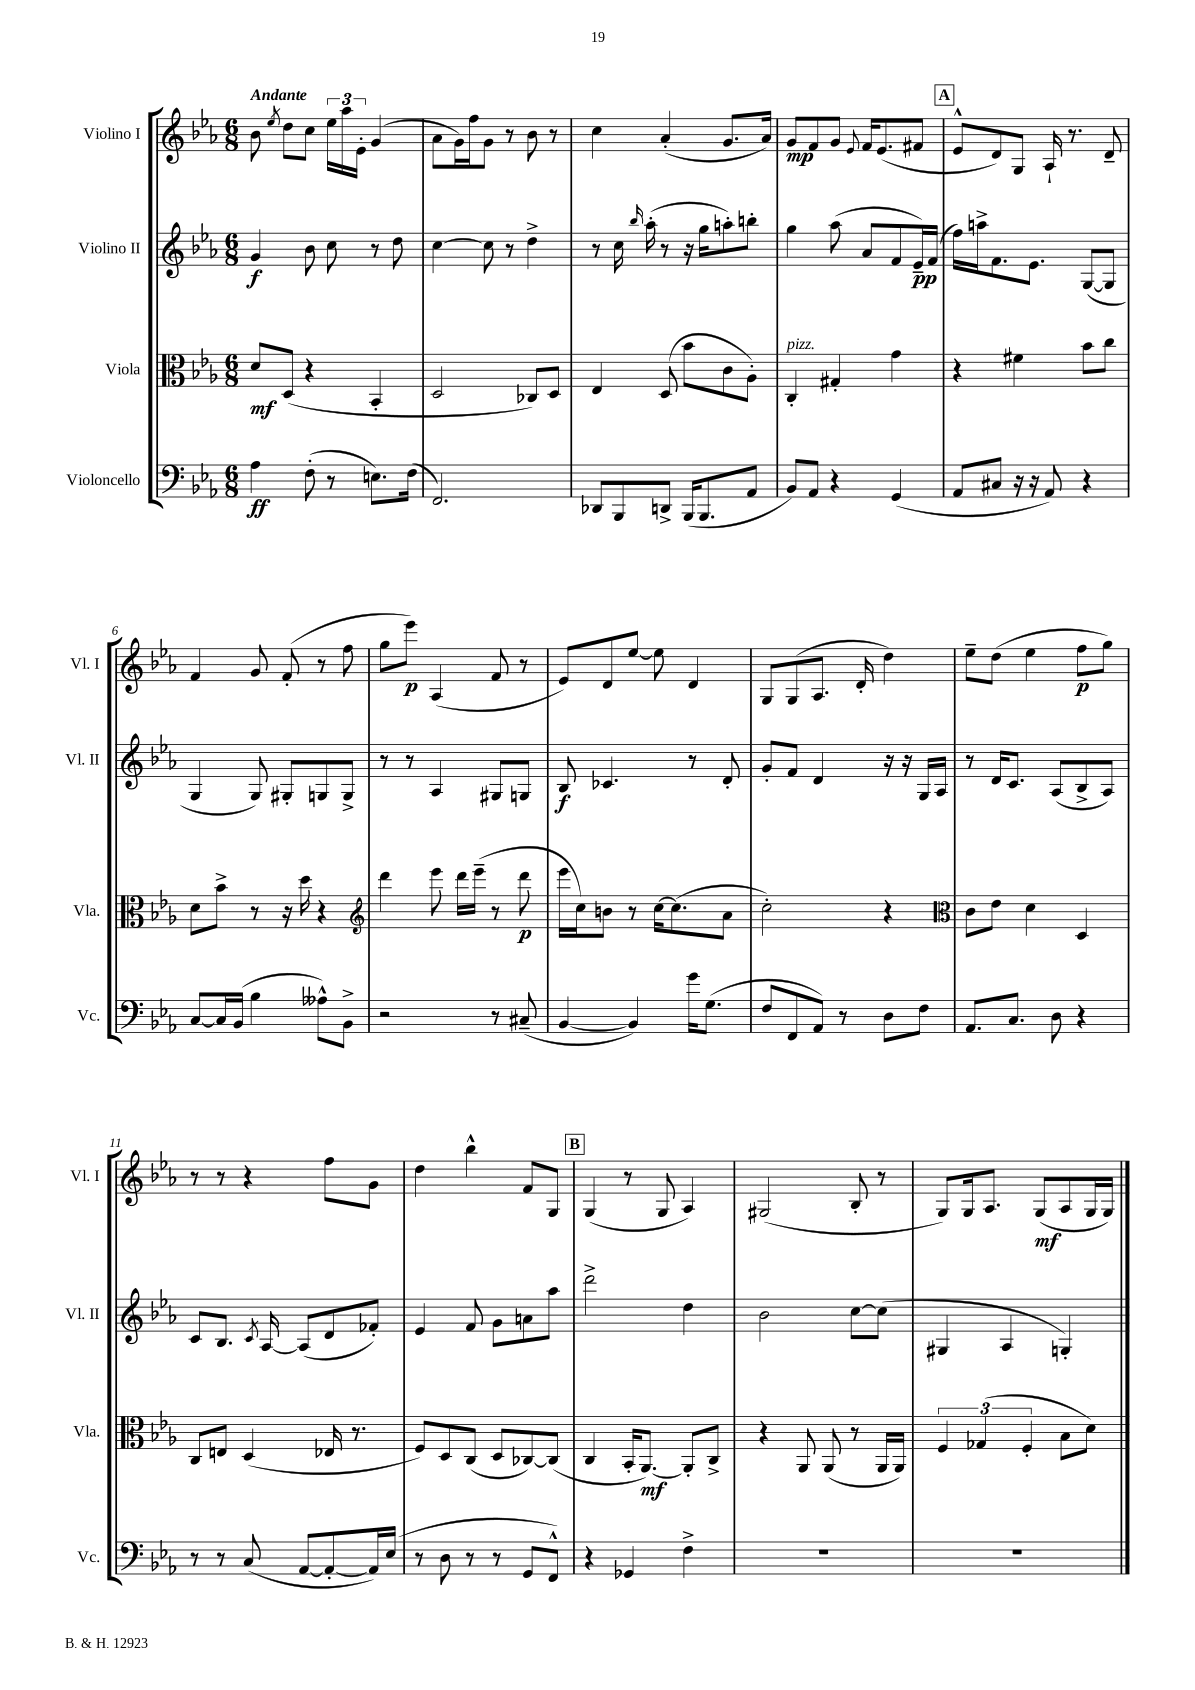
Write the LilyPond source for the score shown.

<<
\new StaffGroup <<
\new Staff = "s0" \with { instrumentName = "Violino I" shortInstrumentName = "Vl. I" } {
    \clef treble \key ees \major \numericTimeSignature \time 6/8 \tempo "Andante"
    \autoBeamOff bes'8 \acciaccatura { ees''8 } d''8[ c''8] \tuplet 3/2 { ees''16[ aes''16 ees'16]-. } g'4( |
    aes'8[ g'16) f''16 g'8] r8 bes'8 r8 |
    c''4 aes'4-.( g'8.[ aes'16]) |
    g'8[\mp f'8 g'8] \appoggiatura { ees'8 } f'16[ ees'8.( fis'8] |
    \mark \markup { \box "A" } ees'8[-^ d'8) g8] aes16-! r8. d'8-- |
    f'4 g'8 f'8-.( r8 f''8 |
    g''8[ ees'''8]\p) aes4( f'8 r8 |
    ees'8[) d'8 ees''8]~ ees''8 d'4 |
    g8[ g8( aes8.] d'16-. d''4) |
    ees''8[-- d''8]( ees''4 f''8[\p g''8]) |
    r8 r8 r4 f''8[ g'8] |
    d''4 bes''4-^ f'8[ g8] |
    \mark \markup { \box "B" } g4( r8 g8 aes4) |
    gis2( bes8-. r8 |
    g8[) g16 aes8.] g8[\mf( aes8 g16 g16]) \bar "|." |
}
\new Staff = "s1" \with { instrumentName = "Violino II" shortInstrumentName = "Vl. II" } {
    \clef treble \key ees \major \numericTimeSignature \time 6/8
    \autoBeamOff g'4\f bes'8 c''8 r8 d''8 |
    c''4~ c''8 r8 d''4-> |
    r8 c''16 \grace { bes''16 } aes''16-.( r8 r16 g''16[ a''8-.) b''8]-. |
    g''4 aes''8( aes'8[ f'8 ees'16--\pp) f'16]( |
    \mark \markup { \box "A" } f''16[) a''16-> f'8. ees'8.] g8[~( g8] |
    g4 g8) gis8[-. g8 g8]-> |
    r8 r8 aes4 gis8[ g8] |
    bes8\f ces'4. r8 d'8-. |
    g'8[-. f'8] d'4 r16 r16 g16[ aes16] |
    r8 d'16[ c'8.] aes8[( bes8-> aes8]) |
    c'8[ bes8.] \acciaccatura { c'8 } aes16~ aes8[( d'8 fes'8]-.) |
    ees'4 f'8 g'8[ a'8 aes''8] |
    \mark \markup { \box "B" } d'''2-> d''4 |
    bes'2 c''8[~ c''8]( |
    gis4 aes4 g4-.) \bar "|." |
}
\new Staff = "s2" \with { instrumentName = "Viola" shortInstrumentName = "Vla." } {
    \clef alto \key ees \major \numericTimeSignature \time 6/8
    \autoBeamOff d'8[\mf d8]( r4 bes,4-. |
    d2 ces8[) d8] |
    ees4 d8( bes'8[ c'8 aes8]-.) |
    c4-.^\markup { \italic "pizz." } gis4-. g'4 |
    \mark \markup { \box "A" } r4 fis'4 bes'8[ c''8] |
    d'8[ bes'8]-> r8 r16 d''16 r4 |
    \clef treble d'''4 ees'''8 d'''16[ ees'''16]--( r8 d'''8\p |
    ees'''16[ c''16) b'8] r8 c''16[~ c''8.( aes'8] |
    c''2-.) r4 |
    \clef alto c'8[ ees'8] d'4 d4 |
    c8[ e8] d4( ees16 r8. |
    f8[) d8 c8]( d8[ ces8~) ces8]( |
    \mark \markup { \box "B" } c4 bes,16[-. aes,8.]~\mf) aes,8[-. c8]-> |
    r4 aes,8 aes,8( r8 aes,16[ aes,16]) |
    \tuplet 3/2 { f4 ges4( f4-. } bes8[ d'8]) \bar "|." |
}
\new Staff = "s3" \with { instrumentName = "Violoncello" shortInstrumentName = "Vc." } {
    \clef bass \key ees \major \numericTimeSignature \time 6/8
    \autoBeamOff aes4\ff f8-.( r8 e8.[) f16]( |
    f,2.) |
    des,8[ bes,,8 d,8]-> bes,,16[( bes,,8. aes,8] |
    bes,8[) aes,8] r4 g,4( |
    \mark \markup { \box "A" } aes,8[ cis8] r16 r16 aes,8) r4 |
    c8[~ c16 bes,16]( bes4 aeses8[-^) bes,8]-> |
    r2 r8 cis8--( |
    bes,4~ bes,4) g'16[ g8.]( |
    f8[ f,8 aes,8]) r8 d8[ f8] |
    aes,8.[ c8.] d8 r4 |
    r8 r8 c8( aes,8[~ aes,8~-. aes,16) ees16]( |
    r8 d8 r8 r8 g,8[ f,8]-^) |
    \mark \markup { \box "B" } r4 ges,4 f4-> |
    R2. |
    R2. \bar "|." |
}
>>
>>
